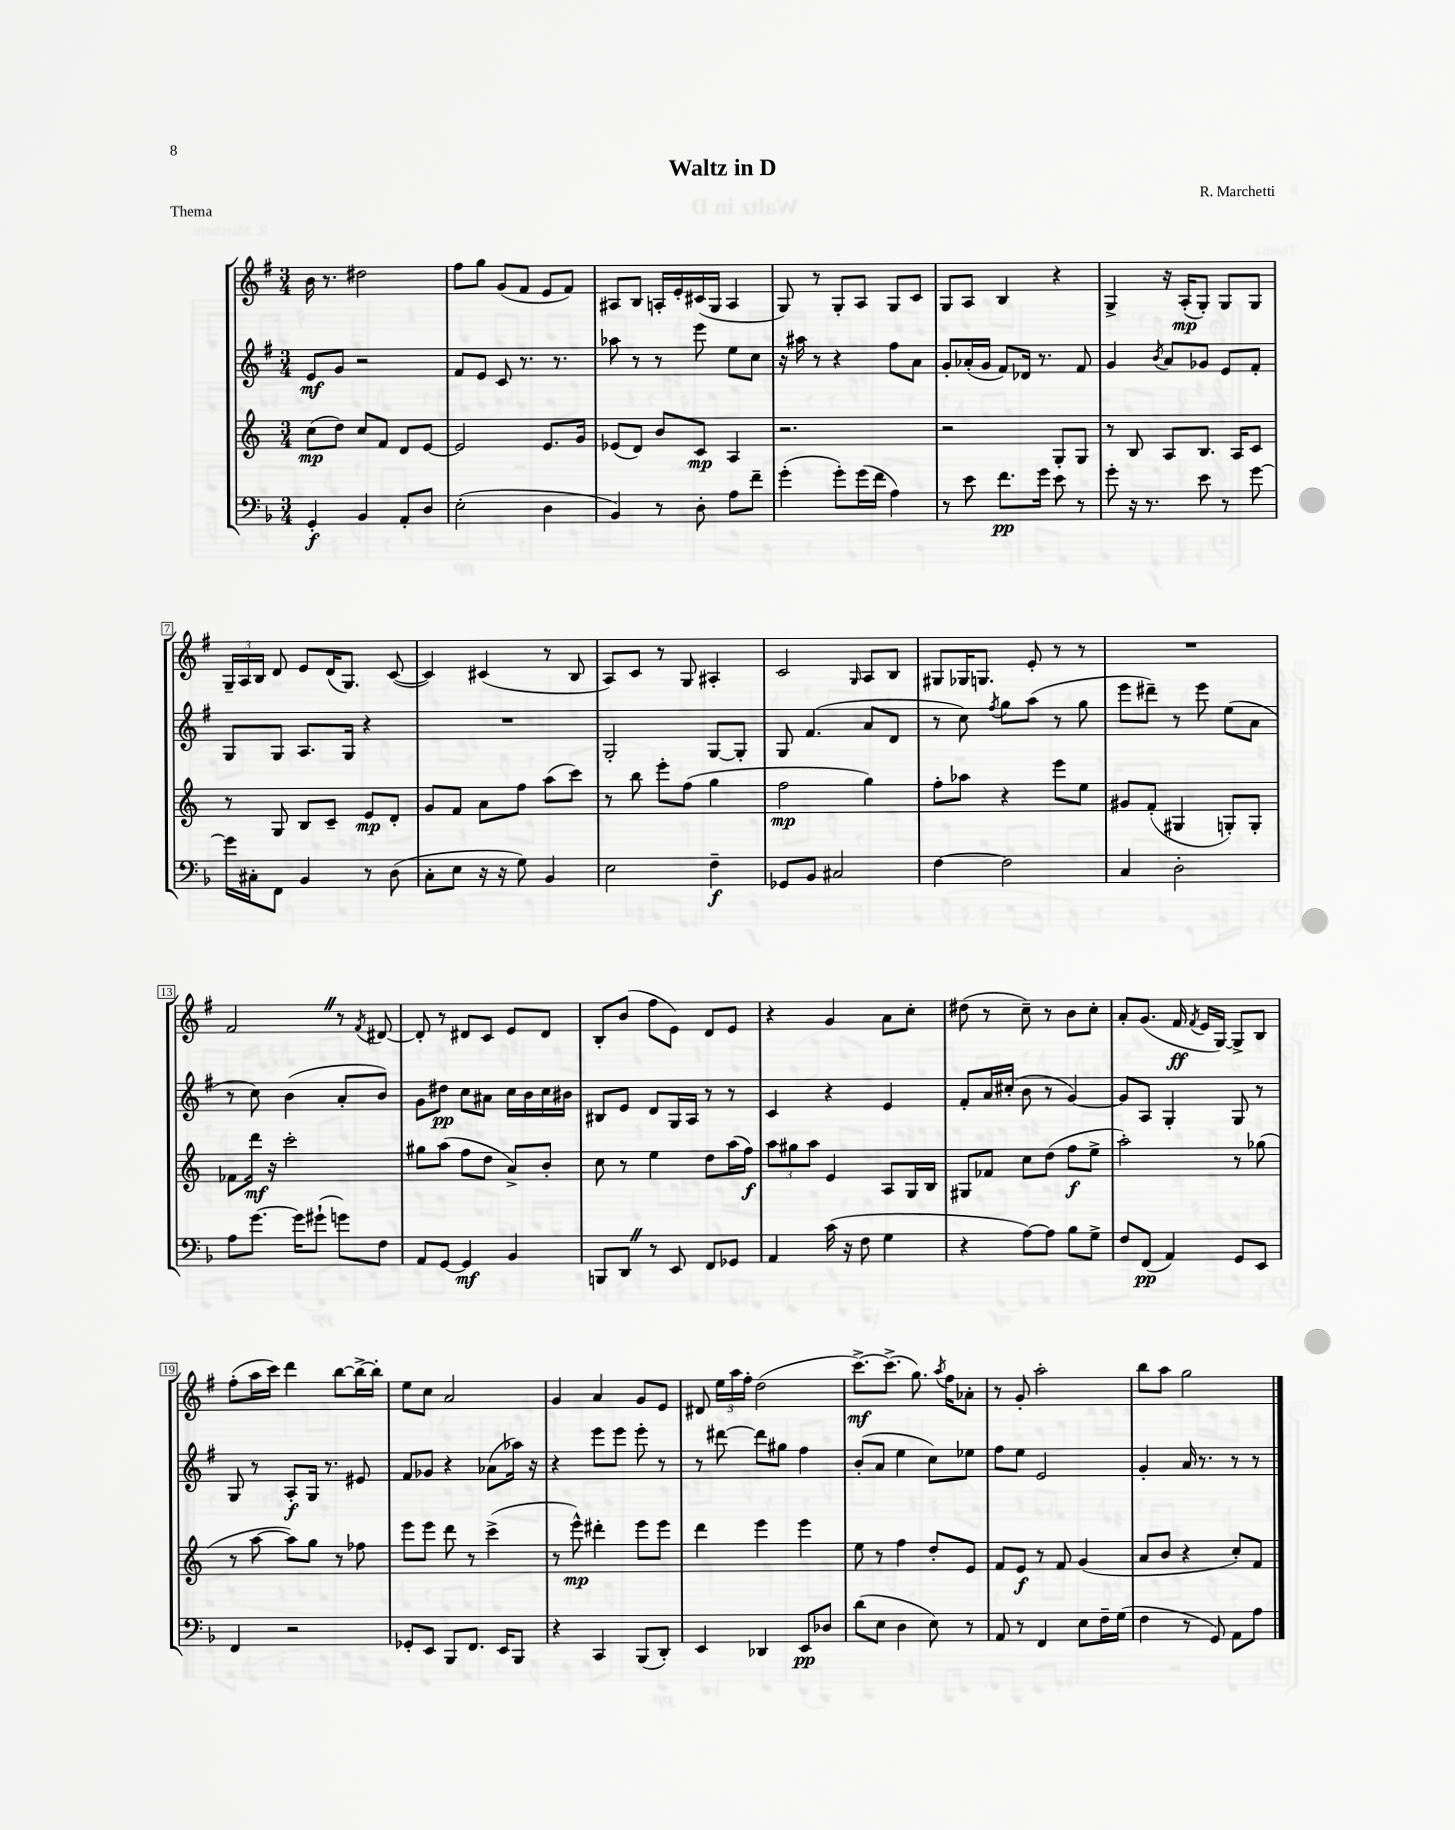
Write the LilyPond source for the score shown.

\header { title = "Waltz in D" composer = "R. Marchetti" piece = "Thema" }
<<
\new StaffGroup <<
\new Staff = "s0" {
    \clef treble \key g \major \numericTimeSignature \time 3/4
    \autoBeamOff b'16 r8. dis''2 |
    fis''8[ g''8] g'8[( fis'8] e'8[ fis'8]) |
    ais8[ b8] a16[-. e'16-. cis'16( g16] a4 |
    g8) r8 g8[-. a8] g8[ c'8] |
    g8[ a8] b4 r4 |
    g4-> r16 a16[-.\mp( g8]-.) g8[ g8] |
    \tuplet 3/2 { g16[-- a16 b16] } d'8 e'8[ d'16( g8.]) c'8~( |
    c'4) cis'4( r8 b8 |
    a8[) c'8] r8 g8 ais4-. |
    c'2 \grace { g16 } a8[ b8] |
    gis8[ ges16 g8.] e'8-. r8 r8 |
    R2. |
    fis'2 \once \override BreathingSign.text = \markup { \musicglyph "scripts.caesura.straight" } \breathe r8 \acciaccatura { fis'8 } dis'8~ |
    dis'8-. r8 dis'8[ c'8] e'8[ dis'8] |
    b8[-. b'8]( fis''8[ e'8]) d'8[ e'8] |
    r4 g'4 a'8[ c''8]-. |
    dis''8( r8 c''8--) r8 b'8[ c''8]-. |
    a'8[-. g'8.]( fis'16\ff \acciaccatura { fis'8 } e'16[ g16]~) g8[-> b8] |
    fis''8[-.( a''16 c'''16]) d'''4 b''8[~ b''16~-> b''16]-. |
    e''8[ c''8] a'2 |
    g'4 a'4 g'8[ e'8] |
    dis'8 \tuplet 3/2 { e''16[ a''16 fis''16]-. } d''2( |
    c'''8.[~->\mf) c'''8.]->( g''8.) \acciaccatura { a''8 } fis''16[ aes'8]-. |
    r8 g'8-. a''2-. |
    b''8[ a''8] g''2 \bar "|." |
}
\new Staff = "s1" {
    \clef treble \key g \major \numericTimeSignature \time 3/4
    \autoBeamOff e'8[\mf g'8] r2 |
    fis'8[ e'8] c'8 r8. r8. |
    aes''8 r8 r8 e'''8 e''8[ c''8] |
    r16 ais''16 r8 r4 fis''8[ a'8] |
    g'8[-. aes'16-.( g'16] fis'8[) des'16] r8. fis'8 |
    g'4 \acciaccatura { b'8 } a'8[ ges'8] e'8[ fis'8]-. |
    g8[ g8] a8.[ g16] r4 |
    R2. |
    g2-. g8[~ g8]-. |
    g8 fis'4.( a'8[ d'8] |
    r8 c''8) \acciaccatura { fis''8 } g''8[ a''8]( r8 g''8 |
    e'''8[ dis'''8]--) r8 e'''8 e''8[( a'8] |
    r8 c''8) b'4( a'8[-. b'8]) |
    g'8[ dis''8]\pp c''8[ ais'8] c''16[ b'16 c''16 bis'16] |
    bis8[ e'8] d'8[ g16 a16] r8 r8 |
    c'4 r4 e'4 |
    fis'8[-. a'16 cis''16]-.( b'8 r8 g'4~) |
    g'8[ a8] g4-. g8 r8 |
    g8 r8 a8[-.\f g16] r8. eis'8 |
    fis'8[ ges'8] r4 aes'8[( aes''16]) r16 |
    r4 e'''8[ e'''8] e'''8-. r8 |
    r8 dis'''8~ dis'''8[ gis''8] fis''4 |
    b'8[-.( a'8] e''4 c''8[) ees''8] |
    fis''8[ e''8] e'2 |
    g'4-. a'16 r8. r8 r8 \bar "|." |
}
\new Staff = "s2" {
    \clef treble \key c \major \numericTimeSignature \time 3/4
    \autoBeamOff c''8[\mp( d''8]) c''8[ f'8] d'8[ e'8]~ |
    e'2 e'8.[ g'16] |
    ees'8[( d'8]) b'8[ c'8]\mp a4 |
    r2. |
    r2 g8[-. g8] |
    r8 b8 a8[ b8.] a16[ c'8] |
    r8 g8 b8[ c'8]-- e'8[\mp d'8]-. |
    g'8[ f'8] a'8[ f''8] a''8[( c'''8]) |
    r8 b''8 e'''8[-. f''8]( g''4 |
    f''2\mp g''4) |
    f''8[-. aes''8] r4 e'''8[ e''8] |
    gis'8[ f'8]-.( gis4 g8[-.) g8]-. |
    fes'8[ d'''16]\mf r16 c'''2-. |
    gis''8[ a''8]( f''8[ d''8] a'8[->) b'8]-. |
    c''8 r8 e''4 d''8[ a''16( f''16]\f) |
    \tuplet 3/2 { a''8[ gis''8 a''8] } e'4 a8[ g16 b16] |
    gis8[ fes'8] c''8[ d''8]( f''8[\f e''8]-> |
    a''2-.) r8 ges''8( |
    r8 a''8~ a''8[) g''8] r8 fes''8 |
    e'''8[ e'''8] d'''8 r8 c'''4->( |
    r8 e'''8-^\mp) dis'''4-. e'''8[ e'''8] |
    d'''4 e'''4 e'''4 |
    e''8 r8 f''4 d''8[-. e'8] |
    f'8[ e'8]\f r8 f'8 g'4( |
    a'8[ b'8] r4 c''8[-.) f'8] \bar "|." |
}
\new Staff = "s3" {
    \clef bass \key f \major \numericTimeSignature \time 3/4
    \autoBeamOff g,4-.\f bes,4 a,8[-. d8] |
    e2-.( d4 |
    bes,4) r8 d8-. a8[ f'8]-- |
    g'4-.( g'8[-.) g'16( f'16] a4) |
    r8 e'8 f'8.[\pp g'16] e'8 r8 |
    g'8-. r16 r8. e'8 r8 g'8~ |
    g'16[ cis16-. f,8] bes,4 r8 d8( |
    c8[-. e8] r16 r16 g8) bes,4 |
    e2 f4--\f |
    ges,8[ bes,8] cis2 |
    f4~ f2 |
    c4 d2-. |
    a8[ g'8.]~ g'16[ gis'8]-!( g'8[) f8] |
    a,8[ g,8]~ g,4\mf bes,4 |
    b,,8[ d,8] \once \override BreathingSign.text = \markup { \musicglyph "scripts.caesura.straight" } \breathe r8 e,8 f,8[ ges,8] |
    a,4 c'16( r16 f8 g4 |
    r4 a8[~) a8] bes8[ g8]-> |
    f8[ f,8]\pp( a,4) g,8[ e,8] |
    f,4 r2 |
    ges,8[-. e,8] bes,,8[ f,8.] e,16[ bes,,8] |
    r4 c,4 bes,,8[( d,8]-.) |
    e,4 des,4 e,8[\pp des8] |
    d'8[( e8] d4 e8) r8 |
    a,8 r8 f,4 e8[ f16-- g16]( |
    f4 r8 g,8) a,8[ a8] \bar "|." |
}
>>
>>
\layout { \context { \Score \override BarNumber.stencil = #(make-stencil-boxer 0.1 0.3 ly:text-interface::print) } }
